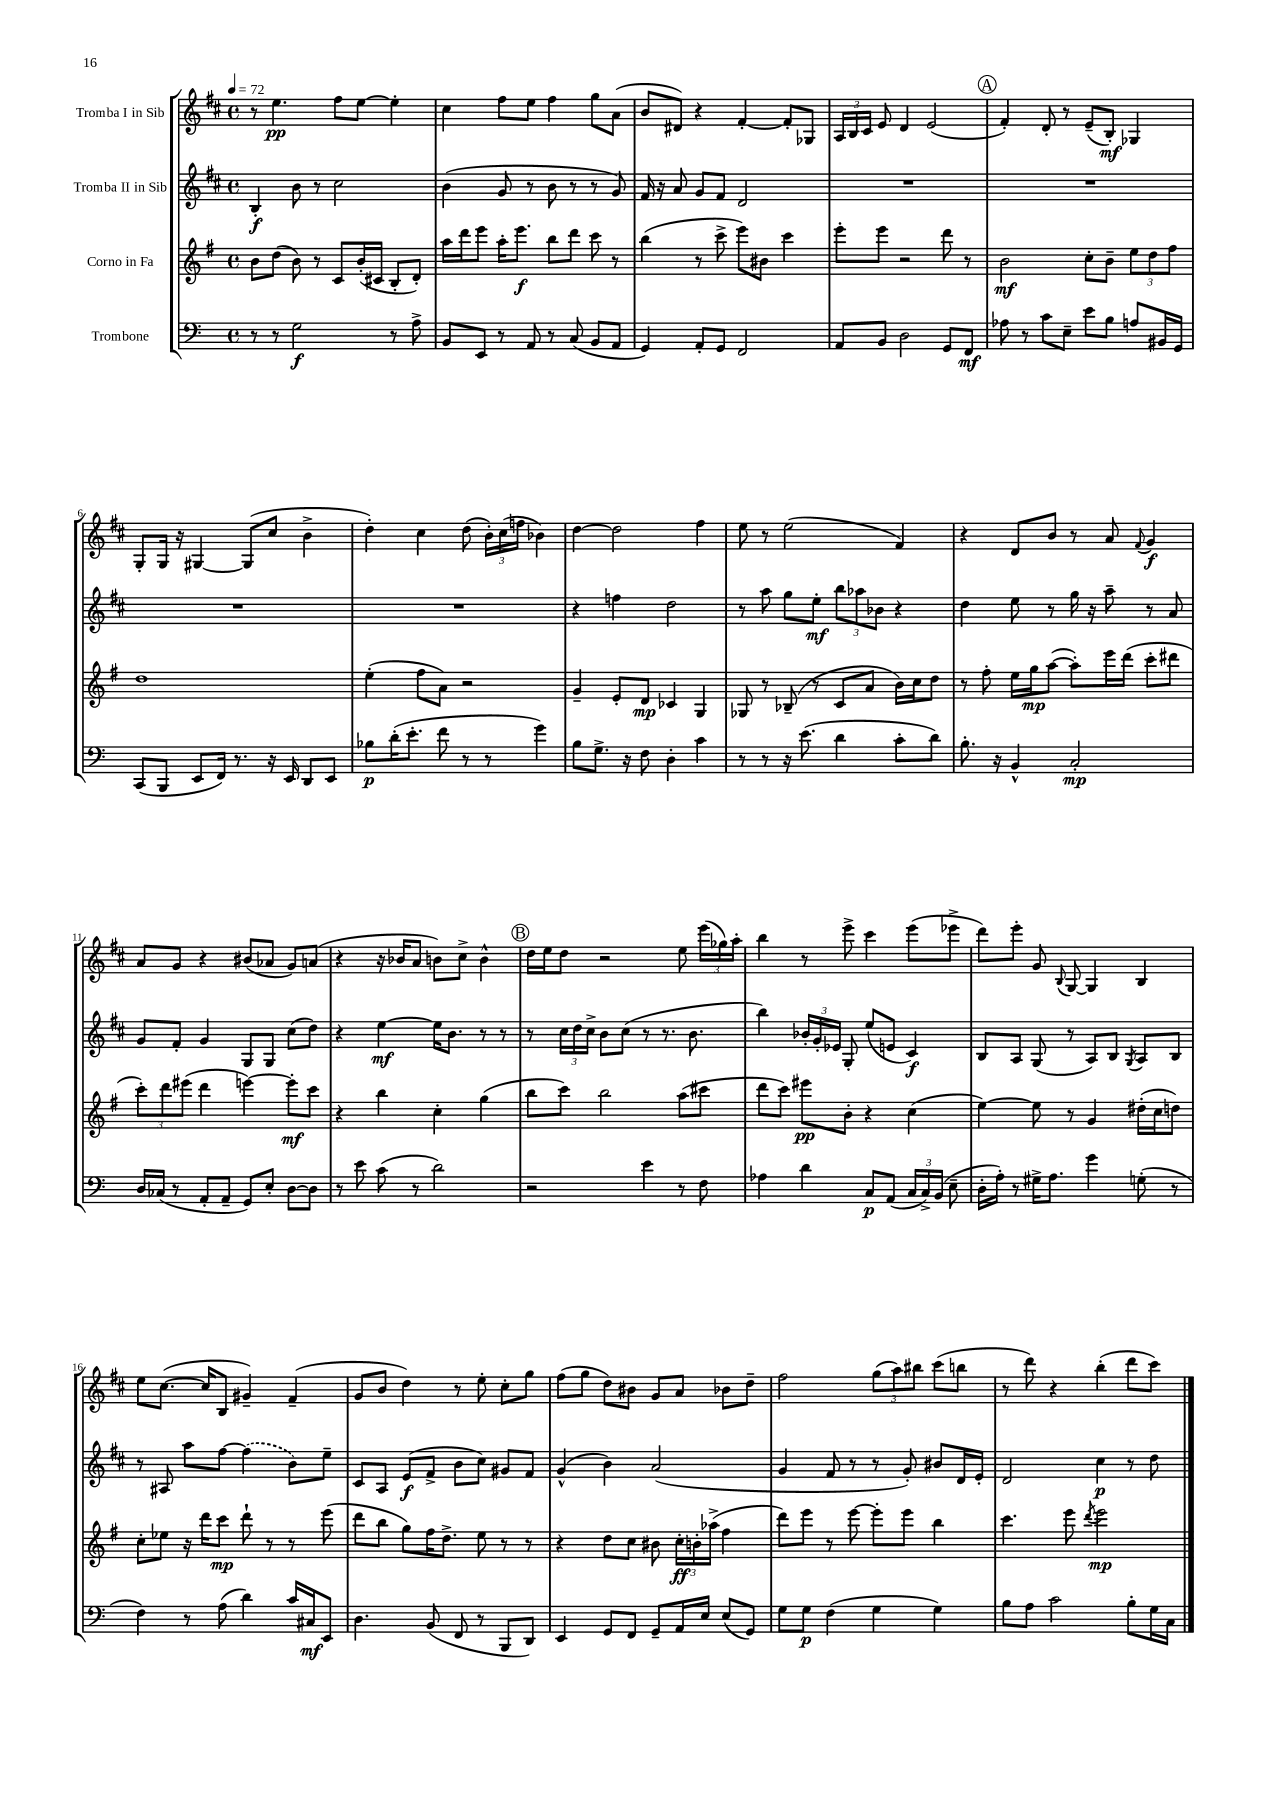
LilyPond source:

<<
\new StaffGroup <<
\new Staff = "s0" \with { instrumentName = "Tromba I in Sib" } {
    \clef treble \key d \major \defaultTimeSignature \time 4/4 \tempo 4 = 72
    \autoBeamOff r8 e''4.\pp fis''8[ e''8]~ e''4-. |
    cis''4 fis''8[ e''8] fis''4 g''8[ a'8]( |
    b'8[ dis'8]) r4 fis'4~-. fis'8[-. ges8] |
    \tuplet 3/2 { a16[ b16 cis'16] } e'8 d'4 e'2( |
    \mark \markup { \circle "A" } fis'4-.) d'8-. r8 e'8[--( b8]-.\mf) ges4 |
    g8[-. g16] r16 gis4~ gis8[( cis''8] b'4-> |
    d''4-.) cis''4 d''8( \tuplet 3/2 { b'16[-.) cis''16( f''16] } bes'4) |
    d''4~ d''2 fis''4 |
    e''8 r8 e''2( fis'4) |
    r4 d'8[ b'8] r8 a'8 \appoggiatura { fis'8 } g'4\f |
    a'8[ g'8] r4 bis'8[( aes'8] g'8[) a'8]( |
    r4 r16 bes'16[ a'8] b'8[) cis''8]-> b'4-^ |
    \mark \markup { \circle "B" } d''16[ e''16 d''8] r2 e''8 \tuplet 3/2 { e'''16[( ges''16) a''16]-. } |
    b''4 r8 e'''8-> cis'''4 e'''8[( ees'''8]-> |
    d'''8[) e'''8]-. g'8 \appoggiatura { b8 } g8~ g4 b4 |
    e''8[ cis''8.]~( cis''16[ b8] gis'4--) fis'4--( |
    g'8[ b'8] d''4) r8 e''8-. cis''8[-. g''8] |
    fis''8[( g''8] d''8[) bis'8] g'8[ a'8] bes'8[ d''8]-- |
    fis''2 \tuplet 3/2 { g''8[( a''8) bis''8] } cis'''8[( b''8] |
    r8 d'''8) r4 b''4-.( d'''8[ cis'''8]) \bar "|." |
}
\new Staff = "s1" \with { instrumentName = "Tromba II in Sib" } {
    \clef treble \key d \major \defaultTimeSignature \time 4/4
    \autoBeamOff b4-.\f b'8 r8 cis''2 |
    b'4( g'8 r8 b'8 r8 r8 g'8) |
    fis'16 r16 a'8 g'8[ fis'8] d'2 |
    R1 |
    \mark \markup { \circle "A" } R1 |
    R1 |
    R1 |
    r4 f''4 d''2 |
    r8 a''8 g''8[ e''8]-.\mf \tuplet 3/2 { b''8[ aes''8 bes'8] } r4 |
    d''4 e''8 r8 g''16 r16 a''8-- r8 a'8 |
    g'8[ fis'8]-. g'4 g8[ g8] cis''8[( d''8]) |
    r4 e''4~\mf e''16[ b'8.] r8 r8 |
    \mark \markup { \circle "B" } r8 \tuplet 3/2 { cis''16[ d''16 cis''16]-> } b'8[ cis''8]( r8 r8. b'8. |
    b''4) \tuplet 3/2 { bes'16[-. g'16-. ees'16] } g8-. e''8[( e'8] cis'4\f) |
    b8[ a8] g8( r8 a8[) b8] \acciaccatura { g8 } a8[ b8] |
    r8 ais8 a''8[ fis''8]~ \once \slurDashed fis''4( b'8[) e''8]-- |
    cis'8[ a8] e'8[\f( fis'8]-> b'8[ cis''8]) gis'8[ fis'8] |
    g'4-^( b'4) a'2( |
    g'4 fis'8 r8 r8 g'8-.) bis'8[ d'16 e'16]-. |
    d'2 cis''4\p r8 d''8 \bar "|." |
}
\new Staff = "s2" \with { instrumentName = "Corno in Fa" } {
    \clef treble \key g \major \defaultTimeSignature \time 4/4
    \autoBeamOff b'8[ d''8]( b'8) r8 c'8[ b'16-.( cis'16] b8[-. d'8]-.) |
    a''16[ d'''16 e'''8] a''16[-. e'''8.]\f b''8[ d'''8] c'''8 r8 |
    b''4( r8 c'''8-> e'''8[) bis'8] c'''4 |
    e'''8[-. e'''8] r2 d'''8 r8 |
    \mark \markup { \circle "A" } b'2\mf c''8[-. b'8]-- \tuplet 3/2 { e''8[ d''8 fis''8] } |
    d''1 |
    e''4-.( fis''8[ a'8]) r2 |
    g'4-- e'8[-. d'8]\mp ces'4 g4 |
    ges8 r8 bes8--( r8 c'8[ a'8] b'16[) c''16 d''8] |
    r8 fis''8-. e''16[ g''16\mp a''8]~( a''8[-.) e'''16 d'''16]( c'''8[-. dis'''8] |
    \tuplet 3/2 { c'''8[-.) d'''8 eis'''8]( } d'''4 e'''4~) e'''8[-.\mf c'''8] |
    r4 b''4 c''4-. g''4( |
    \mark \markup { \circle "B" } b''8[ c'''8]) b''2 a''8[( cis'''8] |
    d'''8[ c'''8]) eis'''8[\pp b'8]-. r4 c''4( |
    e''4~) e''8 r8 g'4 dis''16[-.( c''16 d''8]) |
    c''8[-. ees''8] r16 d'''16[ c'''8]\mp d'''8-! r8 r8 e'''8( |
    d'''8[ b''8] g''8[) fis''16 d''8.]-> e''8 r8 r8 |
    r4 d''8[ c''8] bis'8 \tuplet 3/2 { c''16[-.\ff b'16-. aes''16]->( } fis''4 |
    d'''8[) e'''8] r8 e'''8~ e'''8[-. e'''8] b''4 |
    c'''4. e'''8 \acciaccatura { d'''8 } e'''2\mp \bar "|." |
}
\new Staff = "s3" \with { instrumentName = "Trombone" } {
    \clef bass \key c \major \defaultTimeSignature \time 4/4
    \autoBeamOff r8 r8 g2\f r8 a8-> |
    b,8[ e,8] r8 a,8 r8 c8( b,8[ a,8] |
    g,4) a,8[-. g,8] f,2 |
    a,8[ b,8] d2 g,8[ f,8]\mf |
    \mark \markup { \circle "A" } aes8 r8 c'8[ e8]-- e'8[ b8] a8[ bis,16 g,16] |
    c,8[( b,,8] e,8[ f,16]) r8. r16 e,16 d,8[ e,8] |
    bes8[\p d'16-.( e'8.]-. f'8 r8 r8 g'4) |
    b8[ g8.]-> r16 f8 d4-. c'4 |
    r8 r8 r16 e'8.( d'4 c'8[-. d'8]) |
    b8.-. r16 b,4-^ c2-.\mp |
    d16[ ces16]( r8 a,8[-. a,8]-- g,8[) e8]-. d8[~ d8] |
    r8 e'8 c'8( r8 d'2) |
    \mark \markup { \circle "B" } r2 e'4 r8 f8 |
    aes4 d'4 c8[\p a,8]( \tuplet 3/2 { c16[ c16->) b,16]( } e8-- |
    d16[-. a16]-.) r8 gis16[-> a8.] g'4 g8-.( r8 |
    f4) r8 a8( d'4) c'16[ cis16\mf e,8] |
    d4. b,8( f,8 r8 b,,8[ d,8]) |
    e,4 g,8[ f,8] g,8[-- a,16 e16] e8[( g,8]) |
    g8[ g8]\p f4( g4 g4) |
    b8[ a8] c'2 b8[-. g16 c16] \bar "|." |
}
>>
>>
